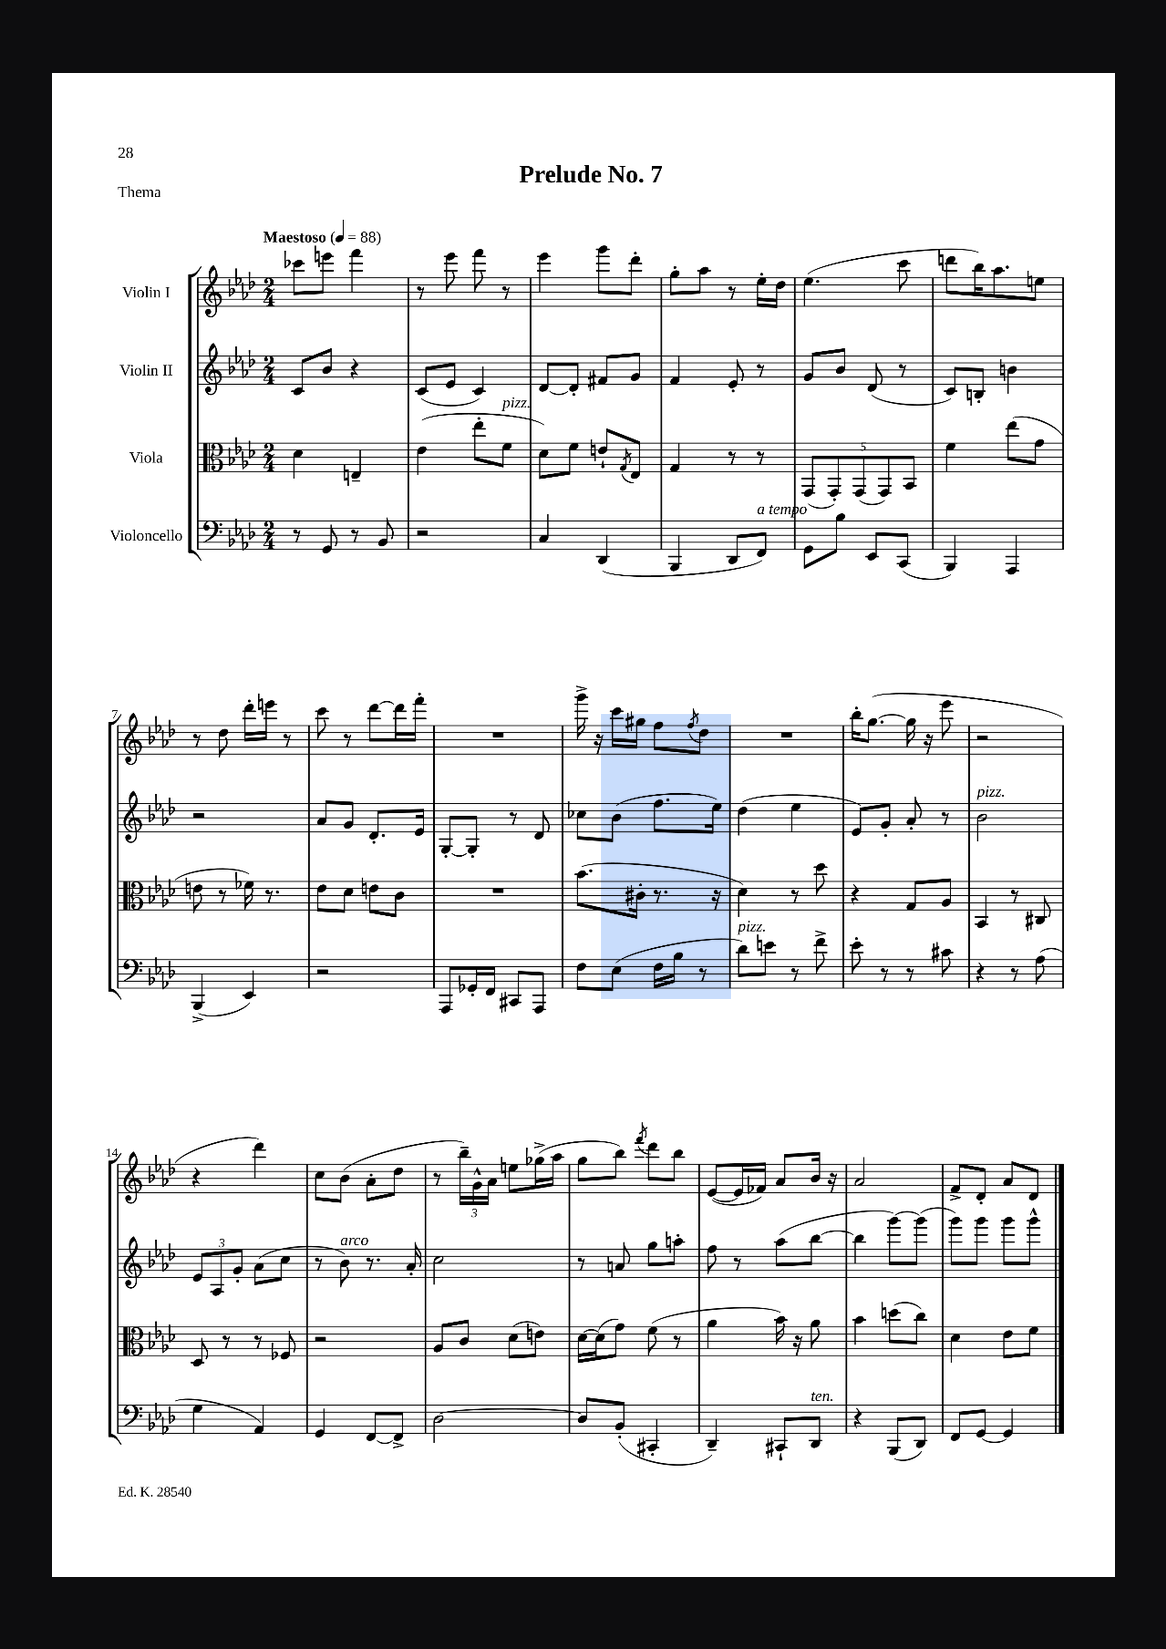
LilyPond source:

\header { title = "Prelude No. 7" piece = "Thema" }
<<
\new StaffGroup <<
\new Staff = "s0" \with { instrumentName = "Violin I" } {
    \clef treble \key aes \major \numericTimeSignature \time 2/4 \tempo "Maestoso" 4 = 88
    ces'''8 e'''8 f'''4 |
    r8 ees'''8 f'''8 r8 |
    ees'''4 g'''8 des'''8-. |
    g''8-. aes''8 r8 ees''16-. des''16 |
    ees''4.( c'''8 |
    d'''8 bes''16) aes''8. e''8 |
    r8 des''8 des'''16-. e'''16 r8 |
    c'''8 r8 des'''8~ des'''16 f'''16-. |
    R2 |
    g'''16-> r16 c'''16 gis''16 f''8 \acciaccatura { f''8 } des''8 |
    R2 |
    bes''16-. g''8.~( g''16 r16 ees'''8 |
    r2 |
    r4 des'''4) |
    c''8 bes'8( aes'8-. des''8 |
    r8 \tuplet 3/2 { bes''16--) g'16-^ aes'16 } e''8 ges''16->( aes''16 |
    g''8 bes''8) \acciaccatura { f'''8 } des'''8 bes''8 |
    ees'8~( ees'16 fes'16) aes'8 bes'16 r16 |
    aes'2 |
    f'8-> des'8-. aes'8 des'8 \bar "|." |
}
\new Staff = "s1" \with { instrumentName = "Violin II" } {
    \clef treble \key aes \major \numericTimeSignature \time 2/4
    c'8 bes'8 r4 |
    c'8( ees'8 c'4) |
    des'8~ des'8-. fis'8 g'8 |
    f'4 ees'8-. r8 |
    g'8 bes'8 des'8( r8 |
    c'8) b8-. b'4 |
    r2 |
    aes'8 g'8 des'8.-. ees'16 |
    g8~-. g8-. r8 des'8 |
    ces''8 bes'8( f''8. ees''16) |
    des''4( ees''4 |
    ees'8) g'8-. aes'8-. r8 |
    bes'2^\markup { \italic "pizz." } |
    \tuplet 3/2 { ees'8 aes8 g'8-. } aes'8( c''8 |
    r8 bes'8^\markup { \italic "arco" }) r8. aes'16-. |
    c''2 |
    r8 a'8 g''8 a''8-. |
    f''8 r8 aes''8( bes''8~ |
    bes''4 g'''8~) g'''8( |
    g'''8) g'''8 g'''8 g'''8-^ \bar "|." |
}
\new Staff = "s2" \with { instrumentName = "Viola" } {
    \clef alto \key aes \major \numericTimeSignature \time 2/4
    des'4 e4-- |
    ees'4( ees''8-. f'8^\markup { \italic "pizz." } |
    des'8) f'8 e'8-! \acciaccatura { g8 } ees8 |
    g4 r8 r8 |
    \tuplet 5/4 { g,8( g,8-.) g,8( g,8) bes,8 } |
    f'4 ees''8( g'8 |
    e'8 r8 fes'16) r8. |
    ees'8 des'8 e'8 c'8 |
    R2 |
    bes'8.( cis'16-. r8. r16 |
    des'4) r8 des''8 |
    r4 g8 aes8 |
    bes,4 r8 cis8 |
    des8 r8 r8 fes8 |
    r2 |
    aes8 c'8 des'8( e'8) |
    des'16~ des'16( g'8) f'8( r8 |
    aes'4 bes'16) r16 aes'8 |
    bes'4 d''8( c''8) |
    des'4 ees'8 f'8 \bar "|." |
}
\new Staff = "s3" \with { instrumentName = "Violoncello" } {
    \clef bass \key aes \major \numericTimeSignature \time 2/4
    r8 g,8 r8 bes,8 |
    r2 |
    c4 des,4( |
    bes,,4 des,8 f,8^\markup { \italic "a tempo" }) |
    g,8 bes8 ees,8 c,8( |
    bes,,4) aes,,4 |
    bes,,4->( ees,4) |
    r2 |
    aes,,8 ges,16-. f,16 cis,8 aes,,8 |
    f8 ees8( f16 bes16 r8 |
    des'8^\markup { \italic "pizz." }) e'8 r8 f'8-> |
    ees'8-. r8 r8 cis'8 |
    r4 r8 aes8( |
    g4 aes,4) |
    g,4 f,8~ f,8-> |
    des2~ |
    des8 bes,8-.( cis,4-. |
    des,4--) cis,8-! des,8^\markup { \italic "ten." } |
    r4 bes,,8( des,8) |
    f,8 g,8~ g,4 \bar "|." |
}
>>
>>
